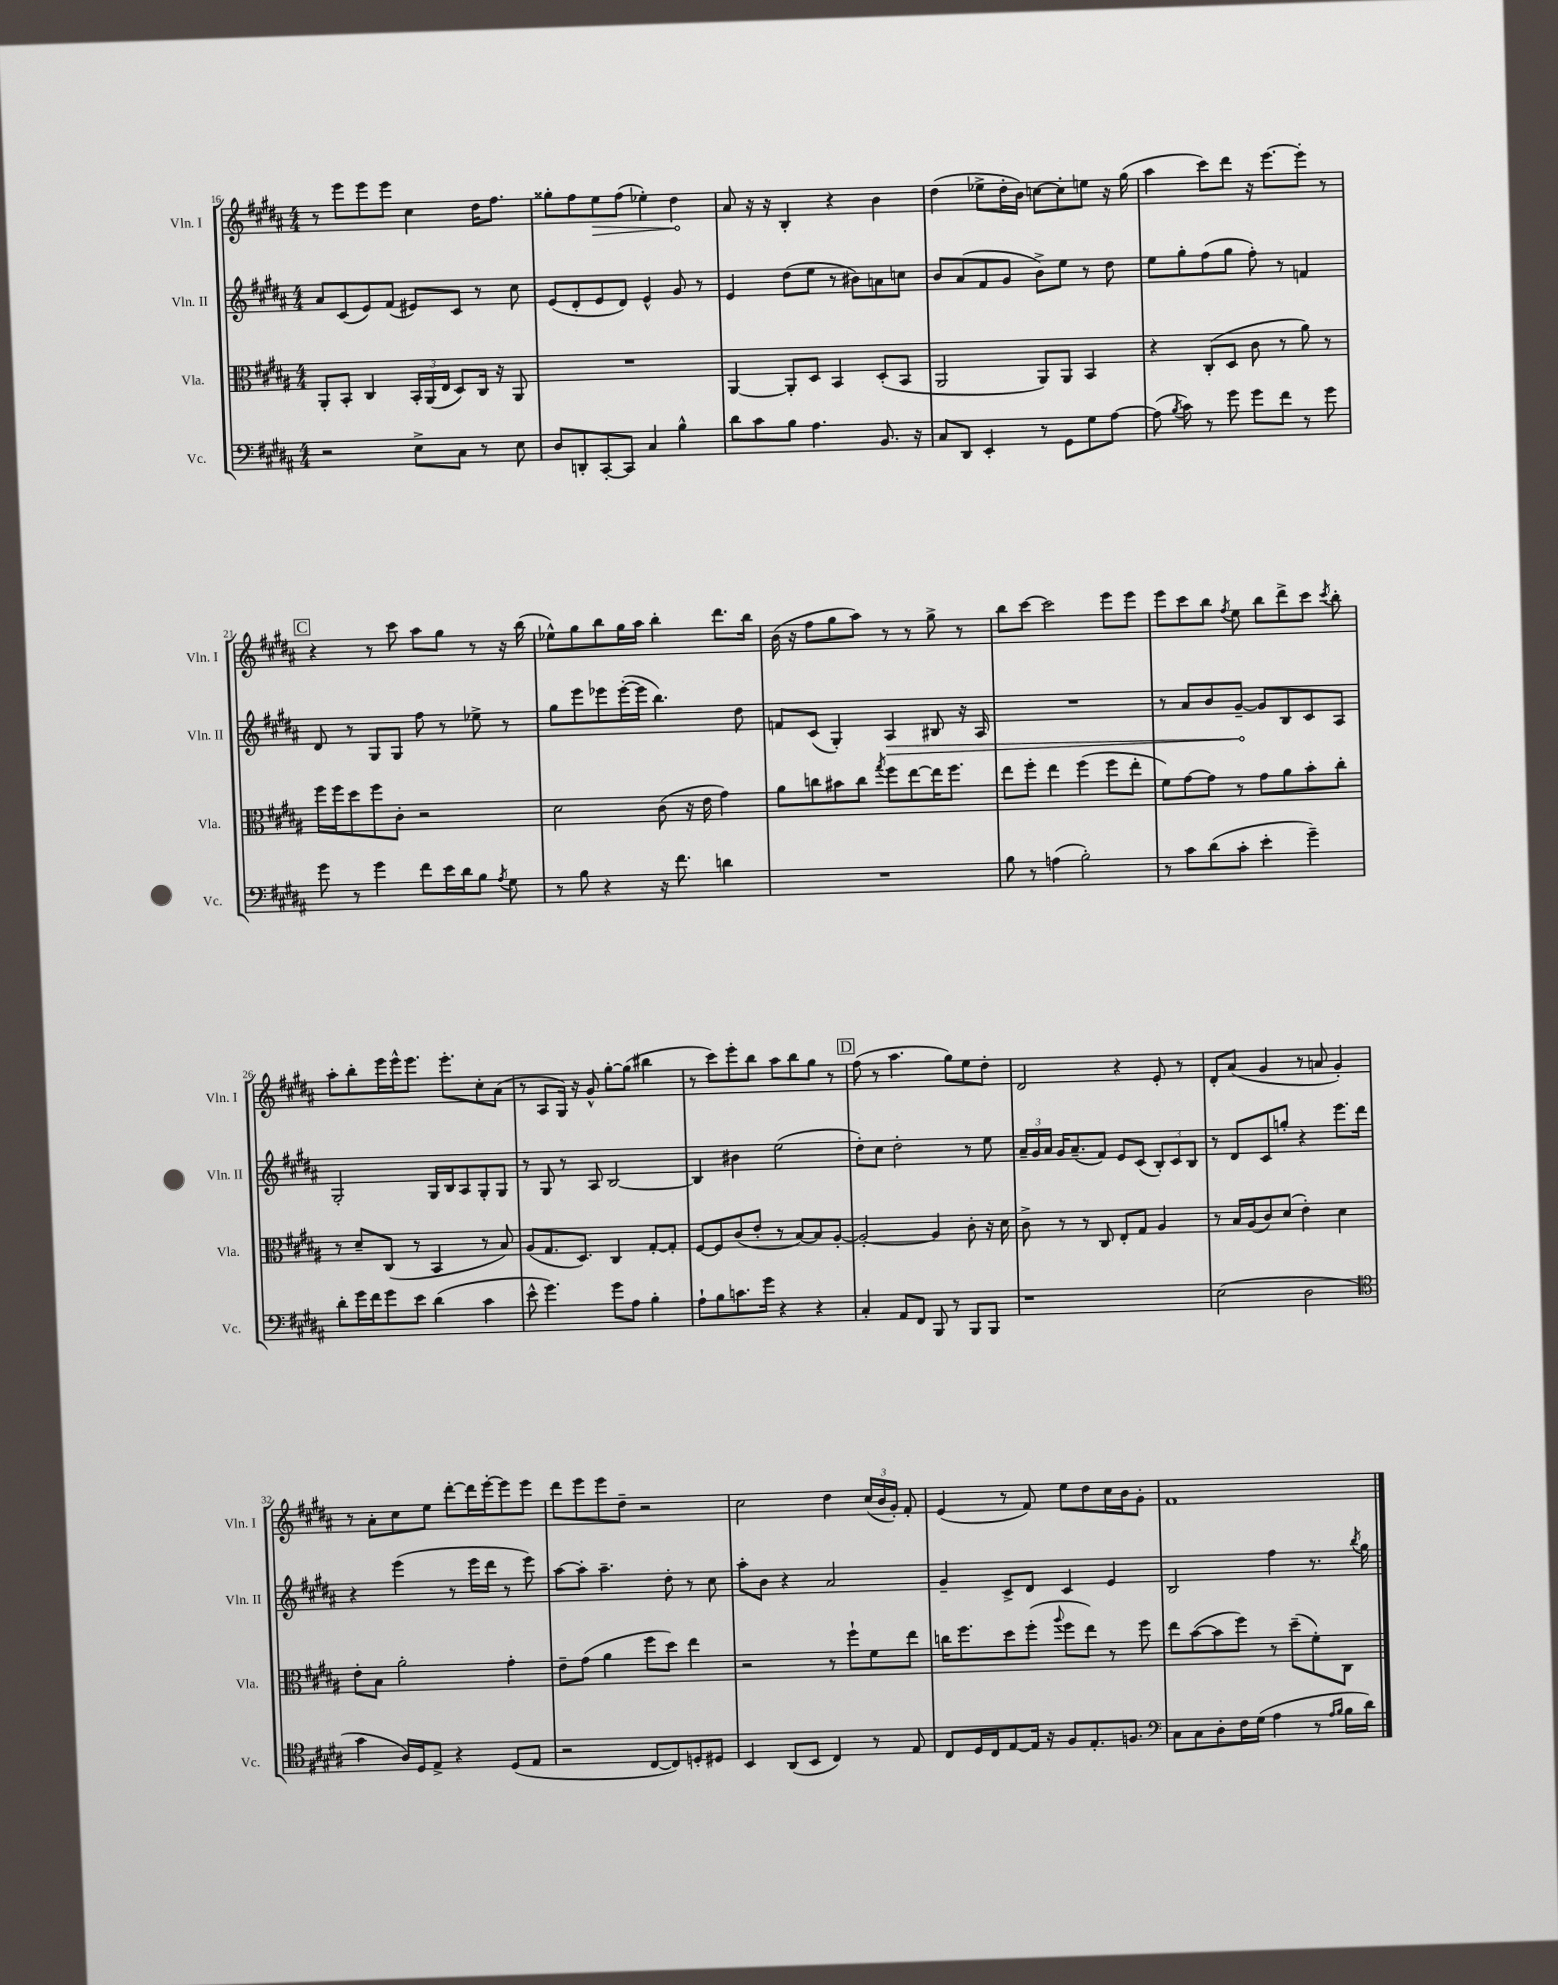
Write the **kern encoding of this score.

**kern	**kern	**kern	**kern
*staff4	*staff3	*staff2	*staff1
*clefF4	*clefC3	*clefG2	*clefG2
*k[f#c#g#d#a#]	*k[f#c#g#d#a#]	*k[f#c#g#d#a#]	*k[f#c#g#d#a#]
*M4/4	*M4/4	*M4/4	*M4/4
2r	8AA#'	8a#	8r
.	8BB'	(8c#	8eee
.	4C#	8e)	8eee
.	.	(8f#	8eee
8E^	24BB'	8e#)	4cc#
.	(24AA#	.	.
.	24E	.	.
8C#	8D#)	8c#	.
8r	16C#	8r	16dd#
.	16r	.	8.ff#
8E	8AA#	8cc#	.
=	=	=	=
8D#	1r	(8e	8gg##'
8DD'	.	8d#'	8ff#
[8CC#'	.	8e	8ee
8CC#]	.	8d#)	(8ff#
4C#	.	4e^^	4ee-')
4B^^	.	8g#	4dd#
.	.	8r	.
=	=	=	=
8d#	[4AA#	4e	8a#
8c#	.	.	16r
.	.	.	16r
8B	8AA#']	(8dd#	4B'
4.A#	8D#	8ee	.
.	4BB	8r	4r
.	.	8b#)	.
8.BB	(8D#'	8a	4b
.	8BB	8cc	.
16r	.	.	.
=	=	=	=
8C#	2AA#	8b	(4dd#
8DD#	.	(8a#	.
4EE'	.	8f#	8ee-^
.	.	8g#	16dd#'
.	.	.	16b)
8r	8AA#)	8b^)	[8cc
8GG#	8AA#	8ee	8cc']
8G#	4BB	8r	8ee
[8A#	.	8dd#	16r
.	.	.	(16gg#
=	=	=	=
(8A#]	4r	8ee	4aa#
8qB	.	.	.
8c#)	.	8gg#'	.
8r	(8C#'	(8ff#	8ccc#)
8g#	8D#	8gg#	8ddd#
8g#	8c#	8ff#')	16r
.	.	.	[8.eee
8f#	8r	8r	.
8r	8a#)	4f	8eee']
8g#	8r	.	8r
=	=	=	=
8g#	16ff#	8d#	4r
.	16ff#	.	.
8r	8dd#	8r	.
4g#	8ff#	8G#	8r
.	8c#'	8G#	8ccc#
8f#	2r	8ff#	8aa#
16e	.	8r	8gg#
16d#	.	.	.
8B	.	8ee-^	8r
8qA#	.	.	.
8G#	.	8r	16r
.	.	.	(16bb
=	=	=	=
8r	2d#	8gg#	8ee-^^)
8B	.	8eee	8gg#
4r	.	8eee-	8bb
.	.	([16eee-'	16gg#
.	.	16eee-]	16aa#
16r	(8c#	4.bb)	4bb'
8.f#	.	.	.
.	16r	.	.
.	16e	.	.
4d	4g#)	.	8.ddd#
.	.	8dd#	.
.	.	.	16bb
=	=	=	=
1r	8a#	8f	(16b
.	.	.	16r
.	8cc	(8c#	8ff#
.	8b#	4G#')	8gg#
.	8cc	.	8aa#)
.	8qgg#	.	.
.	8ff#	4A#	8r
.	[8ee	.	8r
.	16ee]	8B#	8gg#^
.	8.ff#	.	.
.	.	16r	8r
.	.	16A#	.
=	=	=	=
8B	8ee	1r	8bb
8r	8ff#'	.	[8ccc#
(4A	4ee	.	2ccc#]
2B')	(4ff#	.	.
.	8ff#	.	8eee
.	8ee'	.	8eee
=	=	=	=
8r	8f#)	8r	8eee
8c#	[8g#	8a#	8ccc#
(8d#	8g#]	8b	8bb
.	.	.	8qff#
8c#'	8r	[8g#~	8ee
4e'	8g#	8g#]	8bb
.	8a#	8B	8ddd#^
4g#~)	8b'	8c#	8ccc#
.	.	.	8qccc#
.	8cc#'	8A#	8bb'
=	=	=	=
8d#'	8r	2G#'	8aa#'
16g#	8d#~	.	8bb'
16f#	.	.	.
8g#	(8C#	.	16eee
.	.	.	16eee^^
8e	8r	.	8.eee
(4d#	4BB	16G#	.
.	.	16B	8.eee'
.	.	8A#	.
4c#	8r	8G#'	8cc#'
.	8B)	8G#	(8a#
=	=	=	=
8e^^	(8A#	8r	8r
4.g#)	8.G#	8G#	8A#
.	.	8r	16G#)
.	8.D#)	.	16r
.	.	8A#	8g#^^
8g#	4C#	[2B	[8gg#'
8A#	.	.	(8gg#]
4B'	[8G#'	.	4bb#
.	8G#']	.	.
=	=	=	=
8A#`	[8F#	4B]	8r
8B	8F#]	.	8ccc#)
8.c	(8c#	4b#	8eee'
.	8e'	.	8bb
16g#	.	.	.
4r	8r	(2ee	8aa#
.	[8B)	.	8bb
4r	8B]	.	8gg#
.	[8A#'	.	8r
=	=	=	=
4C#'	2A#'_	8dd#')	(8ff#
.	.	8cc#	8r
8AA#	.	2dd#'	4.aa#
8FF#	.	.	.
8BBB	4A#]	.	.
8r	.	.	8gg#)
8BBB	8c#'	8r	8ee
8BBB	16r	8ee	8dd#'
.	16d#	.	.
=	=	=	=
1r	8c#^	24a#~	2d#
.	.	24g#	.
.	.	24a#	.
.	8r	16g#	.
.	.	(8.a#~	.
.	8r	.	.
.	8C#	8f#)	.
.	8E'	8e	4r
.	8G#	(8c#	.
.	4A#	12B')	8e'
.	.	12c#	.
.	.	.	8r
.	.	12B	.
=	=	=	=
(2E	8r	8r	8d#'
.	16B	8d#	(8a#
.	(16A#	.	.
.	8c#)	8c#	4g#
.	(8d#	8gg'	.
2D#	4e')	4r	8r
.	.	.	8a
.	4d#	8.eee	4g#')
.	.	16ddd#	.
=	=	=	=
*clefC4	*	*	*
4g#	8e'	4r	8r
.	8B	.	8a#'
16A#)	2a#'	(4eee	8cc#
16D#	.	.	.
8E^	.	.	8ee
4r	.	8r	[8ddd#'
.	.	16eee	16ddd#]
.	.	16ddd#	[16eee'
(8D#	4g#'	8r	8eee]
8E	.	8eee)	8eee
=	=	=	=
2r	8e~	[8aa#	8ddd#
.	(8g#	8aa#']	8eee
.	4a#	4.aa#~	8eee
.	.	.	8dd#~
[8C#	8ff#	.	2r
8C#])	8dd#)	8dd#'	.
8D'	4ee	8r	.
8D#	.	8cc#	.
=	=	=	=
4BB	2r	8aa#'	2cc#
.	.	8b	.
(8AA#	.	4r	.
8BB	.	.	.
4C#)	8r	2a#	4dd#
.	8ff#`	.	.
8r	8f#	.	(24cc#
.	.	.	24b
.	.	.	24g#')
8E	8ee	.	8f#'
=	=	=	=
8C#	16cc	4g#~	(4e
.	8.ff#	.	.
16D#	.	.	.
16C#	.	.	.
[8E	8dd#	8c#^	8r
16E]	(8ff#'	8d#	8f#)
16r	.	.	.
.	8qqaa#	.	.
8F#	8ff#	4c#	8ee
8.E'	8ee)	.	8dd#
.	8r	4e	16cc#
8.F	.	.	16b
.	8ff#	.	8g#'
=	=	=	=
*clefF4	*	*	*
8C#	8ee	2B	1f#
8C#	([8b	.	.
8D#'	8b]	.	.
16F#	8ff#)	.	.
(16G#	.	.	.
4A#	8r	4ff#	.
.	(8dd#~	.	.
8r	8f#')	8.r	.
16qqA#	.	.	.
16qqB	.	.	.
16B	8C#	.	.
.	.	8qbb	.
16d#)	.	16gg#	.
==	==	==	==
*-	*-	*-	*-
